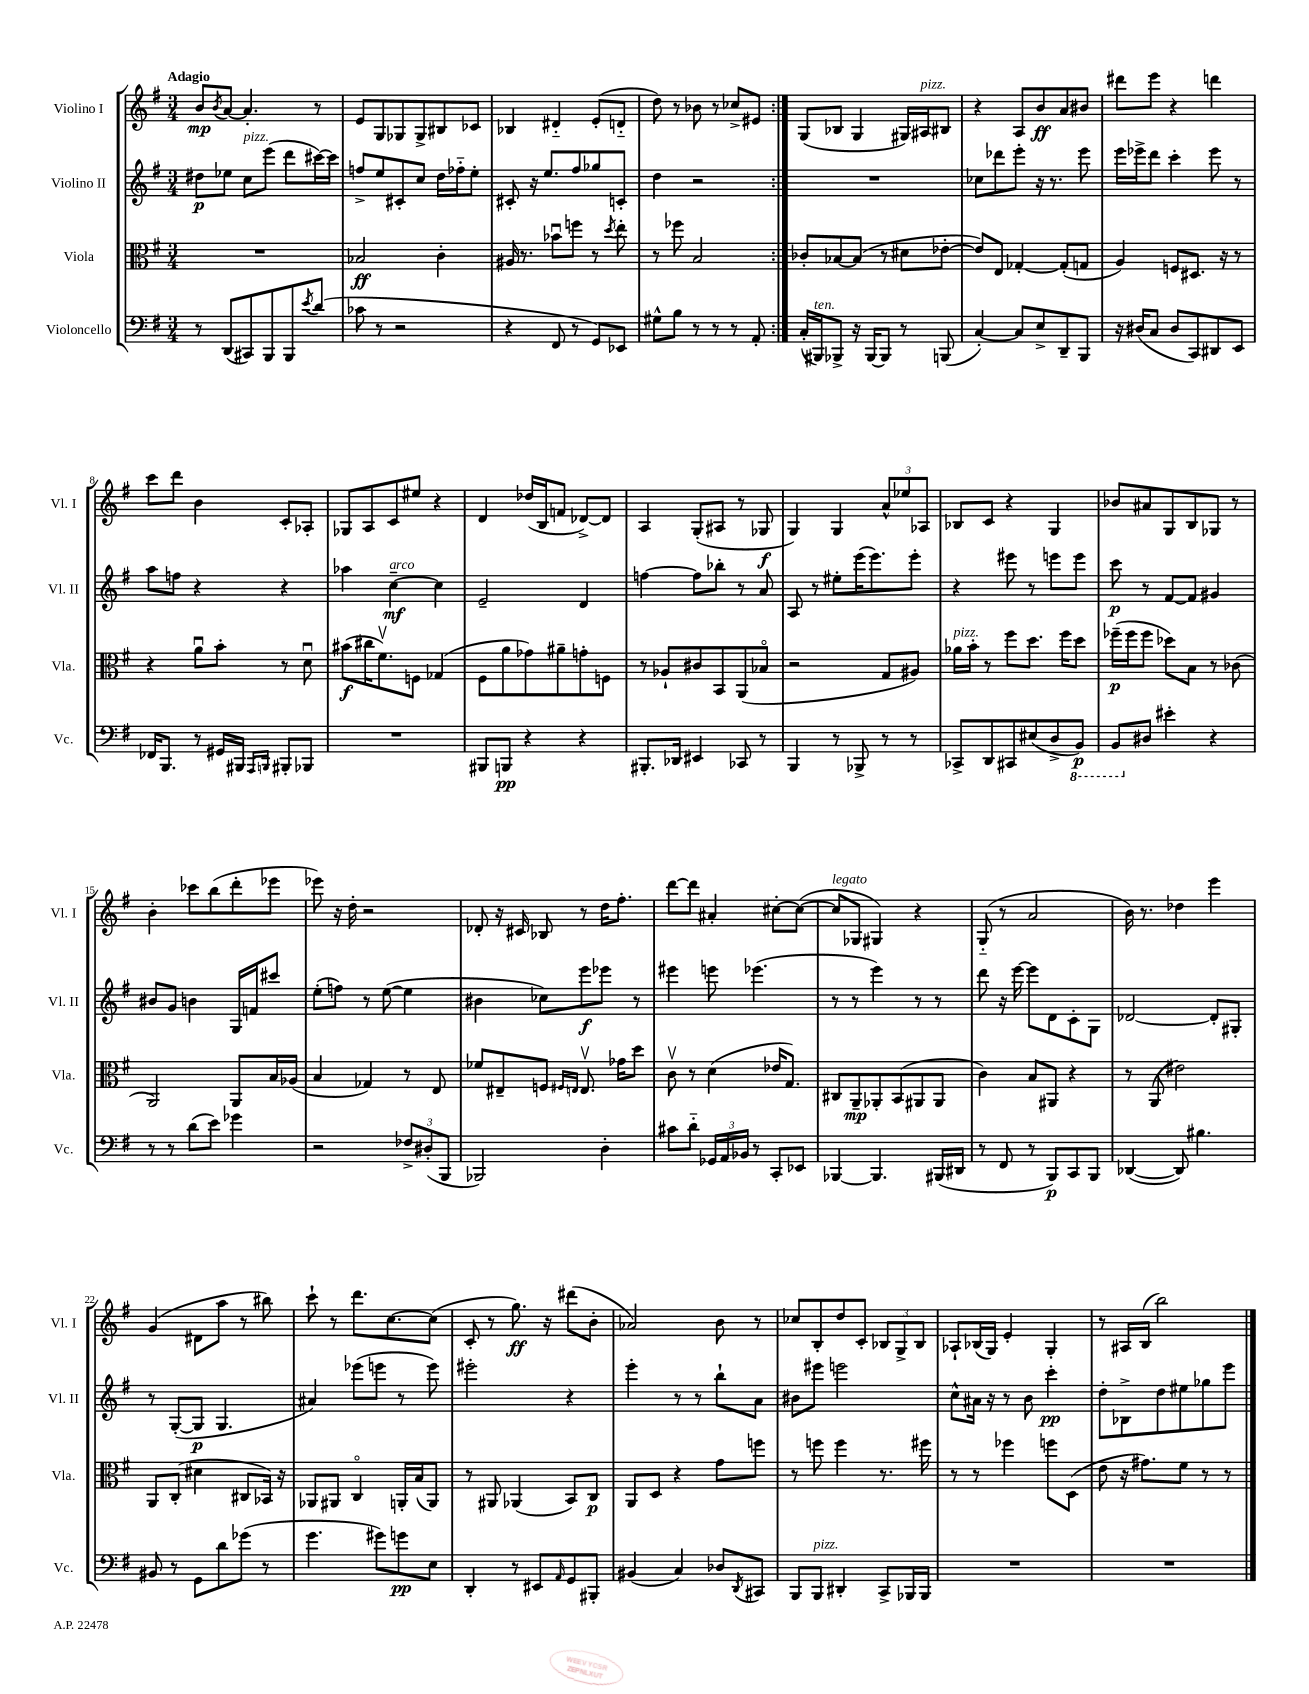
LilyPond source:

<<
\new StaffGroup <<
\new Staff = "s0" \with { instrumentName = "Violino I" shortInstrumentName = "Vl. I" } {
    \clef treble \key g \major \numericTimeSignature \time 3/4 \tempo "Adagio"
    \repeat volta 2 { b'8\mp \acciaccatura { b'8 } a'8~ a'4.-. r8 |
    e'8 g8 ges8 ges8-> bis8 ces'8 |
    bes4 dis'4-_ e'8-.( d'8-_ |
    d''8) r8 bes'8 r8 ces''8-> eis'8 | }
    g8( bes8 g4 gis16) ais16^\markup { \italic "pizz." } bis8 |
    r4 a8 b'8\ff a'8 bis'8 |
    dis'''8 e'''8 r4 d'''4 |
    c'''8 d'''8 b'4 c'8-. aes8-. |
    ges8 a8 c'8 eis''8 r4 |
    d'4 des''16( b16 f'8 des'8~->) des'8 |
    a4 g8-.( ais8 r8 ges8\f |
    g4) g4 \tuplet 3/2 { a'8-^ ees''8 aes8 } |
    bes8 c'8 r4 g4 |
    bes'8 ais'8 g8 b8 ges8 r8 |
    b'4-. ces'''8 b''8( d'''8-. ees'''8 |
    ees'''8) r16 d''16-. r2 |
    des'8-. r16 cis'16 bes8 r8 d''16 fis''8.-. |
    d'''8~ d'''8 ais'4-. cis''8~-. cis''8~( |
    cis''8^\markup { \italic "legato" } ges8 gis4) r4 |
    g8-_( r8 a'2 |
    b'16) r8. des''4 e'''4 |
    g'4( dis'8 a''8 r8 bis''8) |
    c'''8-! r8 d'''8. c''8.~ c''8( |
    c'8-. r8 g''8.\ff) r16 dis'''8( b'8-. |
    aes'2) b'8 r8 |
    ces''8 b8-. d''8 c'8-. \tuplet 3/2 { bes8 g8-> bes8 } |
    aes8-! bes16( g16) e'4-. g4-. |
    r8 ais16 b16( b''2) \bar "|." |
}
\new Staff = "s1" \with { instrumentName = "Violino II" shortInstrumentName = "Vl. II" } {
    \clef treble \key g \major \numericTimeSignature \time 3/4
    \repeat volta 2 { dis''8\p ees''8 c''8^\markup { \italic "pizz." } e'''8( d'''8 cis'''16~) cis'''16 |
    f''8-> e''8 cis'8-. c''8 d''16 fes''16-_ e''8-. |
    cis'8-. r16 e''8. fis''8 ges''8 c'8-. |
    d''4 r2 | }
    R2. |
    ces''8 des'''8 e'''8-. r16 r8. e'''8 |
    e'''16 ees'''16-> d'''8 c'''4-. ees'''8 r8 |
    a''8 f''8 r4 r4 |
    aes''4 c''4~--\mf^\markup { \italic "arco" } c''4 |
    e'2-- d'4 |
    f''4~ f''8 bes''8-. r8 a'8 |
    a8 r8 eis''8-. e'''16( e'''8.) e'''8-. |
    r4 eis'''8 r8 e'''8 e'''8 |
    c'''8\p r8 fis'8~ fis'8 gis'4 |
    bis'8 g'8 b'4 g16 f'16 cis'''8 |
    e''8-.( f''8) r8 e''8~( e''4 |
    bis'4 ces''8) e'''8\f ees'''8 r8 |
    eis'''4 e'''8 ees'''4.( |
    r8 r8 e'''4) r8 r8 |
    d'''8 r16 e'''16~ e'''8 d'8 c'8-. g8 |
    des'2~ des'8-. gis8-. |
    r8 g8~-.( g8\p g4. |
    ais'4) ees'''8( e'''8 r8 e'''8) |
    eis'''2-. r4 |
    e'''4-. r8 r8 b''8-! a'8 |
    bis'8 eis'''8 e'''2 |
    c''8-^ ais'16 r16 r8 b'8 c'''4-.\pp |
    d''8-. bes8-> d''8 eis''8 ges''8 e'''8 \bar "|." |
}
\new Staff = "s2" \with { instrumentName = "Viola" shortInstrumentName = "Vla." } {
    \clef alto \key g \major \numericTimeSignature \time 3/4
    \repeat volta 2 { R2. |
    bes2\ff c'4-. |
    ais16 r8. bes'8\downbow f''8 r8 \acciaccatura { d''8 } e''8-. |
    r8 fes''8 b2 | }
    ces'8-. bes8~ bes8( r8 dis'8 ees'8~-. |
    ees'8) e8 ges4~-. ges8-.( g8 |
    a4) f8 dis8. r16 r8 |
    r4 a'8\downbow b'8-. r8 d'8\downbow |
    bis'8\f( cis''16 fis'8.\upbow) f8 ges4( |
    fis8 a'8 ges'8) ais'8-- g'8-. f8 |
    r8 aes8-! cis'8 b,8 a,8( bes8\flageolet |
    r2 g8 ais8) |
    aes'16^\markup { \italic "pizz." } b'16-. r8 fis''8 d''8. fis''16 d''8 |
    fes''16--\p( fes''16 fes''8 des''8) b8 r8 ces'8( |
    a,2) a,8 b16 aes16( |
    b4 ges4) r8 e8 |
    fes'8 eis8-- f8 \grace { fis16 e16 } e8.\upbow ges'16 d''8 |
    c'8\upbow r8 d'4( ees'16 g8.) |
    cis8 a,8--\mp aes,8-. b,8( ais,8 ais,8 |
    c'4) b8 ais,8 r4 |
    r8 a,8( eis'2) |
    a,8 c8-.( dis'4 cis8 bes,16) r16 |
    aes,8 ais,8 c4\flageolet a,16-. b16( a,8) |
    r8 ais,8 aes,4( b,8) c8\p |
    a,8 d8 r4 g'8 f''8 |
    r8 f''8 f''4 r8. fis''16 |
    r8 r8 fes''4 f''8 d8( |
    e'8 r16 gis'8.) fis'8 r8 r8 \bar "|." |
}
\new Staff = "s3" \with { instrumentName = "Violoncello" shortInstrumentName = "Vc." } {
    \clef bass \key g \major \numericTimeSignature \time 3/4
    \repeat volta 2 { r8 d,8( cis,8) b,,8 b,,8 \acciaccatura { e'8 } d'8( |
    ces'8 r8 r2 |
    r4 fis,8 r8 g,8) ees,8 |
    gis8-^ b8 r8 r8 r8 a,8-. | }
    c16-.( bis,,16^\markup { \italic "ten." }) bes,,8-> r16 bes,,16~ bes,,8 r8 b,,8( |
    c4~-.) c8 e8-> d,8-- b,,8 |
    r16 dis16( c8 dis8 c,8) dis,8 e,8 |
    fes,16 b,,8. r8 gis,16 bis,,16 \grace { a,,16 b,,16 } bis,,8-. bes,,8 |
    R2. |
    bis,,8 b,,8\pp r4 r4 |
    bis,,8.-. des,16 eis,4 ces,8 r8 |
    b,,4 r8 bes,,8-> r8 r8 |
    ces,8-> d,8 cis,8 eis8( d8-> \ottava #-1 b,,8\p) |
    b,,8 \ottava #0 dis8 eis'4-. r4 |
    r8 r8 d'8( e'8) ges'4 |
    r2 \tuplet 3/2 { fes8-> dis8-.( b,,8 } |
    bes,,2) d4-. |
    cis'8 d'8-_ \tuplet 3/2 { ges,16 a,16 bes,16 } r8 c,8-. ees,8 |
    bes,,4~ bes,,4. bis,,16( dis,16 |
    r8 fis,8 r8 b,,8\p) c,8 b,,8 |
    des,4~( des,8) bis4. |
    bis,8 r8 g,8 d'8 ges'8( r8 |
    g'4. gis'8) g'8\pp e8 |
    d,4-. r8 eis,8 \grace { a,16 } g,8 bis,,8-. |
    bis,4( c4) des8 \acciaccatura { d,8 } cis,8 |
    b,,8 b,,8^\markup { \italic "pizz." } dis,4-. c,8-> bes,,16 bes,,16 |
    R2. |
    R2. \bar "|." |
}
>>
>>
